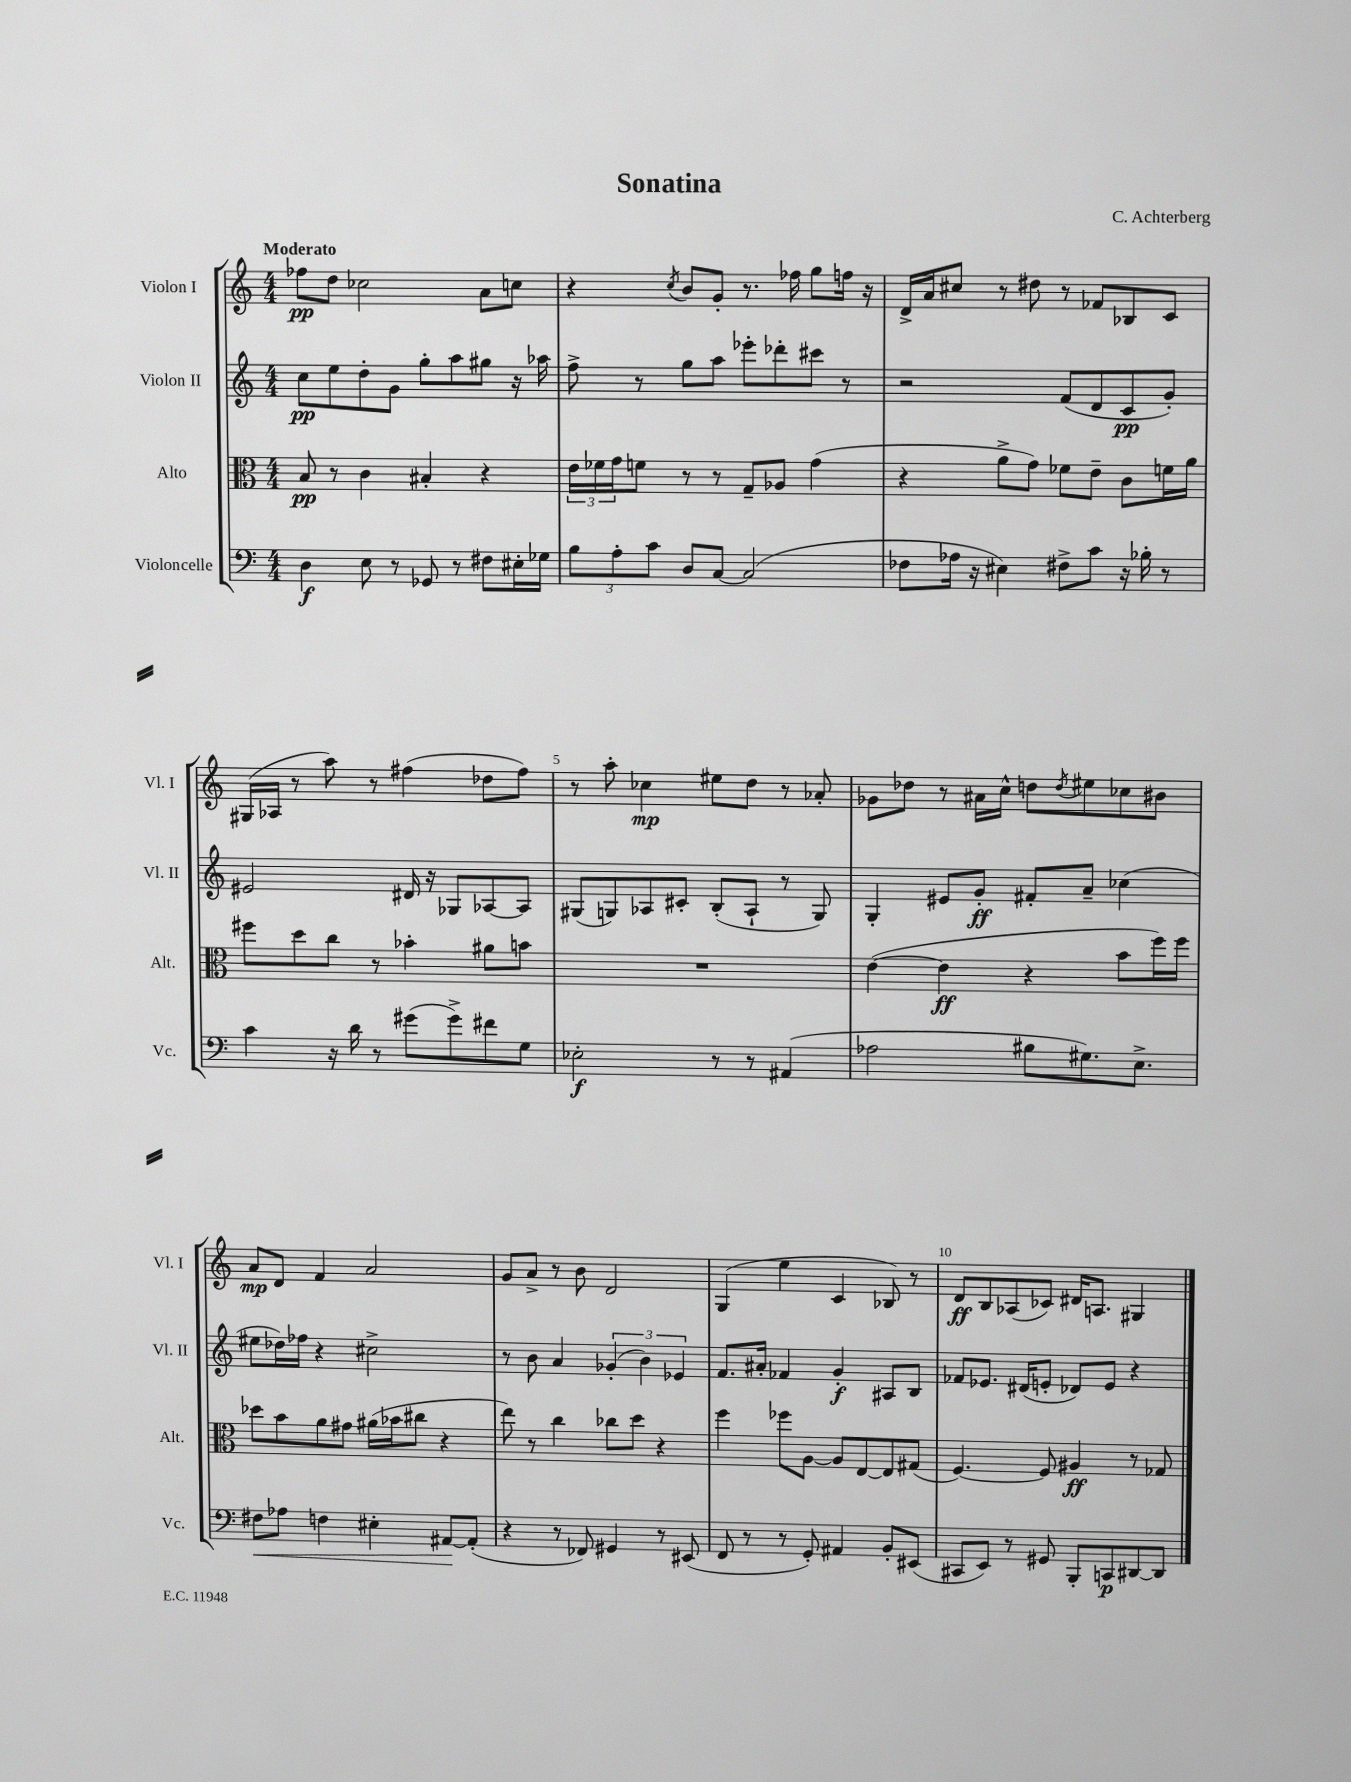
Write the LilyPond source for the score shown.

\header { title = "Sonatina" composer = "C. Achterberg" }
<<
\new StaffGroup <<
\new Staff = "s0" \with { instrumentName = "Violon I" shortInstrumentName = "Vl. I" } {
    \clef treble \key c \major \numericTimeSignature \time 4/4 \tempo "Moderato"
    fes''8\pp d''8 ces''2 a'8 c''8 |
    r4 \acciaccatura { c''8 } b'8 g'8-. r8. fes''16 g''8 f''16 r16 |
    d'16-> a'16 cis''8 r8 dis''8 r8 fes'8 bes8 c'8 |
    gis16( aes16 r8 a''8) r8 fis''4( des''8 fis''8) |
    r8 a''8-. ces''4\mp eis''8 d''8 r8 aes'8-. |
    ges'8 des''8 r8 ais'16 c''16-^ d''8 \acciaccatura { d''8 } eis''8 ces''8 bis'8 |
    a'8\mp d'8 f'4 a'2 |
    g'8 a'8-> r8 b'8 d'2 |
    g4( e''4 c'4 bes8) r8 |
    d'8\ff b8 aes8( ces'8) dis'16 a8. gis4 \bar "|." |
}
\new Staff = "s1" \with { instrumentName = "Violon II" shortInstrumentName = "Vl. II" } {
    \clef treble \key c \major \numericTimeSignature \time 4/4
    c''8\pp e''8 d''8-. g'8 g''8-. a''8 gis''8 r16 aes''16 |
    f''8-> r8 g''8 a''8 ees'''8-. des'''8-. cis'''8 r8 |
    r2 f'8( d'8 c'8\pp g'8-.) |
    eis'2 dis'16 r16 ges8 aes8~ aes8 |
    gis8( g8) aes8 cis'8-. b8-.( aes8-! r8 g8) |
    g4-. eis'8 g'8-.\ff fis'8-. a'8-- ces''4( |
    eis''8 des''16) fes''16 r4 cis''2-> |
    r8 b'8 a'4 \tuplet 3/2 { ges'4-.( b'4) ees'4 } |
    f'8. ais'16-. fes'4 g'4-.\f ais8 b8 |
    fes'8 ees'8. dis'16( e'8-. des'8) e'8 r4 \bar "|." |
}
\new Staff = "s2" \with { instrumentName = "Alto" shortInstrumentName = "Alt." } {
    \clef alto \key c \major \numericTimeSignature \time 4/4
    b8\pp r8 c'4 bis4-. r4 |
    \tuplet 3/2 { e'16 fes'16 g'16 } f'8 r8 r8 g8-- aes8 g'4( |
    r4 a'8-> g'8) fes'8 e'8-- c'8 f'16 a'16 |
    fis''8 d''8 c''8 r8 bes'4-. ais'8 b'8 |
    R1 |
    e'4~( e'4\ff r4 b'8 f''16) f''16 |
    des''8 b'8 a'8 gis'8 ais'16( bes'16 cis''8 r4 |
    e''8) r8 c''4 ces''8 d''8 r4 |
    f''4 fes''8 a8~ a8 e8~ e8 gis8( |
    f4.~) f8 ais4\ff r8 ges8 \bar "|." |
}
\new Staff = "s3" \with { instrumentName = "Violoncelle" shortInstrumentName = "Vc." } {
    \clef bass \key c \major \numericTimeSignature \time 4/4
    d4\f e8 r8 ges,8 r8 fis8 eis16-. ges16 |
    \tuplet 3/2 { b8 a8-. c'8 } d8 c8~ c2( |
    fes8 aes16 r16 eis4) fis8-> c'8 r16 bes16-. r8 |
    c'4 r16 d'16 r8 gis'8( gis'8->) fis'8 g8 |
    ees2-.\f r8 r8 ais,4( |
    aes2 bis8 gis8.) e8.-> |
    fis8\< aes8 f4 eis4-. ais,8~\! ais,8-.( |
    r4 r8 fes,8) gis,4 r8 eis,8( |
    f,8 r8 r8 g,8-.) ais,4 b,8-. eis,8( |
    cis,8 e,8) r8 gis,8 b,,8-. c,8\p dis,8~ dis,8 \bar "|." |
}
>>
>>
\layout { \context { \Score \override BarNumber.break-visibility = ##(#f #t #t) barNumberVisibility = #(every-nth-bar-number-visible 5) } }
